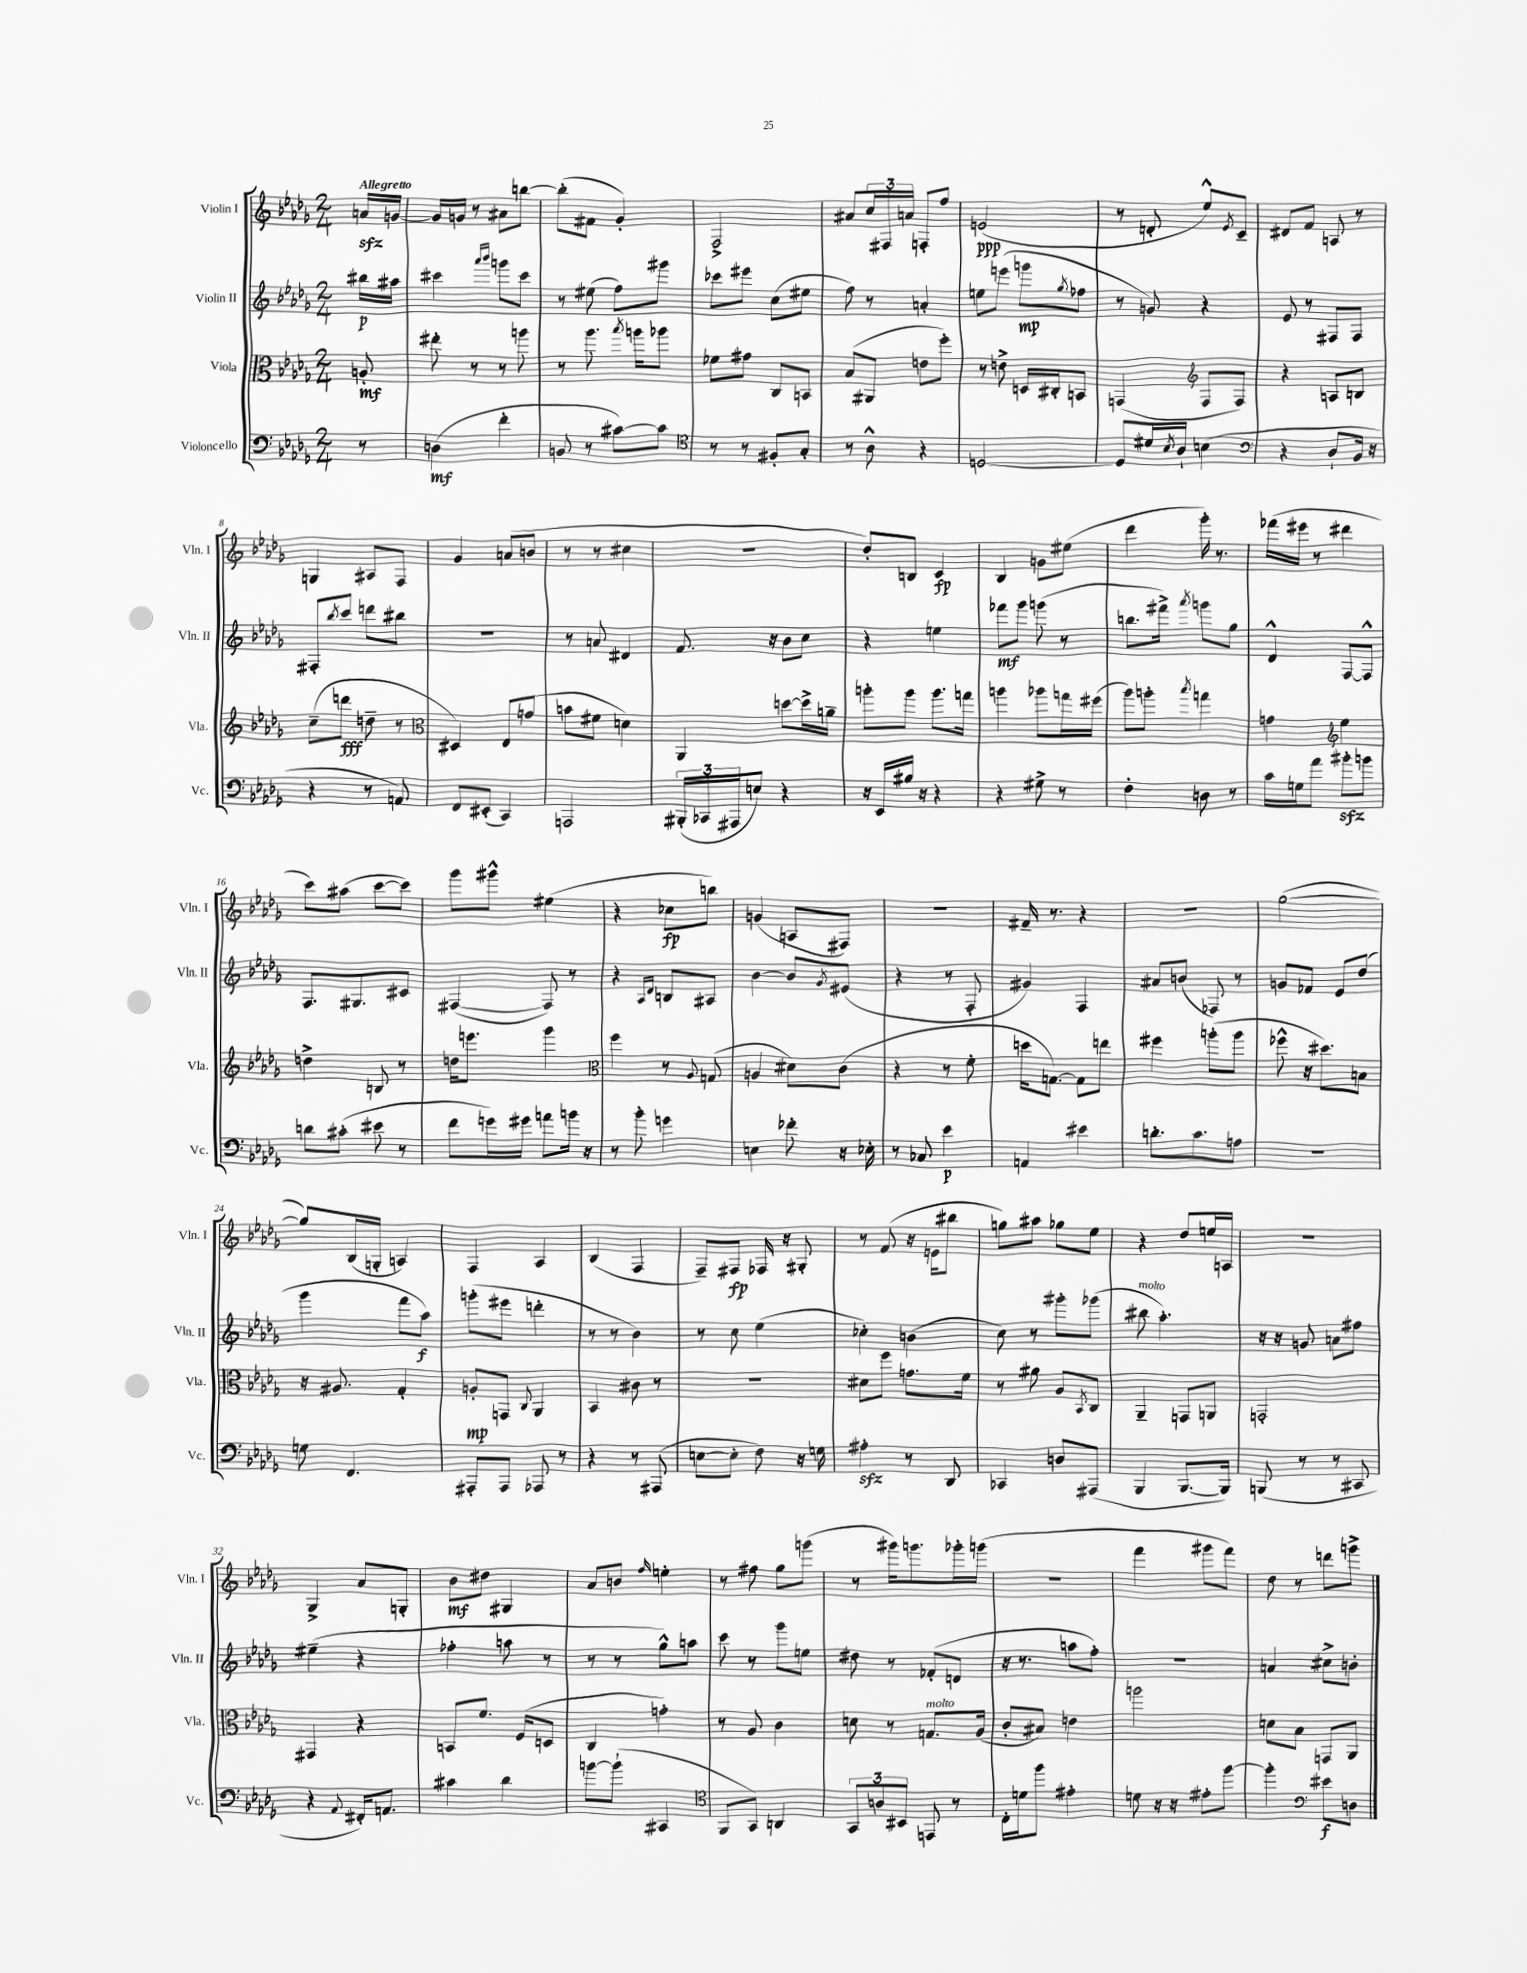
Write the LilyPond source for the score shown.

<<
\new StaffGroup <<
\new Staff = "s0" \with { instrumentName = "Violin I" shortInstrumentName = "Vln. I" } {
    \clef treble \key des \major \numericTimeSignature \time 2/4 \partial 8 \tempo "Allegretto"
    a'16\sfz g'16~ |
    g'16 g'16 r8 ais'8 b''8~ |
    b''8-.( fis'8 ges'4-.) |
    f2-> |
    ais'8 \tuplet 3/2 { c''16 fis16 a'16 } f8-. f''8 |
    e'2\ppp( |
    r8 d'8-. ees''8-^) \acciaccatura { ees'8 } c'8-- |
    dis'8 f'8 a8 r8 |
    g4 ais8 f8 |
    ges'4 a'8( b'8 |
    r8 r8 cis''4 |
    R2 |
    des''8-.) b8 c'4\fp |
    bes4 g'8 eis''8( |
    des'''4 ges'''16-.) r8. |
    fes'''16( eis'''16 r8 dis'''4 |
    c'''8) ais''8( c'''8~ c'''8) |
    ges'''8 gis'''8-^ eis''4( |
    r4 ces''8\fp b''8) |
    g'4( a8 fis8) |
    R2 |
    fis'16-- r8. r4 |
    R2 |
    ges''2~( |
    ges''8) bes16( g16-. a4) |
    f4 aes4 |
    bes4( f4 |
    f8--) fis8\fp fes16 r16 gis8-. |
    r8 f'8( r16 e'16 bis''8 |
    g''8) ais''8 ges''8 ees''8 |
    r4 des''8 e''16 a16 |
    r2 |
    ges4-> aes'8 g8-. |
    bes'8\mf dis''8 gis4 |
    aes'8 b'8 \grace { f''16 } e''4-. |
    r8 fis''8 ges''8 g'''8( |
    r8 gis'''16) g'''8. ges'''16-. g'''16( |
    R2 |
    f'''4 gis'''8 f'''8) |
    des''8 r8 d'''8 g'''8-> \bar "|." |
}
\new Staff = "s1" \with { instrumentName = "Violin II" shortInstrumentName = "Vln. II" } {
    \clef treble \key des \major \numericTimeSignature \time 2/4 \partial 8
    bis''16\p ais''16 |
    cis'''4 \grace { aes'''16 bes'''16 } g'''8 cis'''8 |
    r8 eis''8( f''8) gis'''8 |
    ces'''8 eis'''8 c''8( eis''8 |
    f''8) r8 a'4-. |
    e''8 e'''8( g'''8\mp \acciaccatura { ges''8 } fes''8 |
    r8 g'8) r4 |
    ees'8 r8 fis8 fis8 |
    fis8-. \acciaccatura { bes''8 } c'''8 d'''8 bis''8 |
    r2 |
    r8 a'8 dis'4 |
    f'8. r16 bes'8 c''8 |
    r4 e''4 |
    fes'''8\mf ges'''8 g'''8( r8 |
    b''8. fis'''16->) \acciaccatura { aes'''8 } g'''8 ges''8 |
    des'4-^ f8~ f8-^ |
    f8. gis8. cis'8 |
    fis4~( fis8) r8 |
    r4 \grace { aes16 des'16 } b8 ais8 |
    bes'4~ bes'8 \acciaccatura { ges'8 } eis'8( |
    r4 r8 f8-. |
    gis'4) f4 |
    ais'8 b'8( fes8) r8 |
    g'8 fes'8 ees'8 des''8( |
    ges'''4 f'''8 aes''8\f) |
    g'''8-.( eis'''8 d'''4-. |
    r8 r8 bes'4) |
    r8 c''8 ees''4( |
    ces''4-.) b'4( |
    c''8) r8 gis'''8-. ges'''8( |
    bis''8^\markup { \italic "molto" } aes''4.-.) |
    r16 r16 g'8 a'8 fis''8 |
    eis''4--( r4 |
    fes''4-. a''8 r8 |
    r8 r8 ges''8-^) a''8 |
    c'''8 r8 ges'''8 e''8 |
    dis''8 r8 fes'8-.( d'8 |
    r16 r8. a''8 f''8-.) |
    r2 |
    a'4 cis''8-> b'8-. \bar "|." |
}
\new Staff = "s2" \with { instrumentName = "Viola" shortInstrumentName = "Vla." } {
    \clef alto \key des \major \numericTimeSignature \time 2/4 \partial 8
    a8-.\mf |
    eis''8-. r8 r8 a''8 |
    r8 aes''8. \acciaccatura { bes''8 } a''16 aes''8 |
    fes'8 gis'8 c8 b,8 |
    bes8( ais,8 e'8 f''8-.) |
    r8 e'8-> d16 cis16-. b,8 |
    g,4( \clef treble f8 f8) |
    r4 a8 b8 |
    c''8--( d'''8\fff d''8-- r8 |
    \clef alto dis4) ees8 g'8( |
    b'8 fis'8 d'4) |
    aes,4 d''8~ d''16-> a'16-- |
    a''8-. a''8 a''8. g''16 |
    a''4 aes''8 g''16 fis''16( |
    aes''8) a''8-. \acciaccatura { bes''8 } g''4 |
    g'4 \clef treble ees''4 |
    d''4-> b8 r8 |
    d''16 e'''8. ges'''4 |
    \clef alto f''4 r8 \appoggiatura { aes8 } g8( |
    a4 dis'8) c'8( |
    r4 r8 f'8-. |
    d''16 g8.~) g8 e''8 |
    fis''4 a''8-.( a''8 |
    fes''8-^ r16 dis''8.) b8 |
    r16 ais8. ges4-. |
    a8-.\mp g,8 \appoggiatura { c8 } aes,4 |
    bes,4 cis'8 r8 |
    R2 |
    dis'8 f''8 g'8. f'16 |
    r8 ais'8 aes8 \acciaccatura { bes,8 } c8 |
    aes,4-- g,8 a,8 |
    g,2-. |
    gis,4 r4 |
    b,8 f'8. f16( d8 |
    c4 g'4-.) |
    r8 aes8 c'4 |
    d'8 r8 g8.^\markup { \italic "molto" } aes16( |
    c'8-. bis8) e'4 |
    a''2 |
    d'8 bes8 g,8 aes,8 \bar "|." |
}
\new Staff = "s3" \with { instrumentName = "Violoncello" shortInstrumentName = "Vc." } {
    \clef bass \key des \major \numericTimeSignature \time 2/4 \partial 8
    r8 |
    d4\mf( f'4-. |
    b,8 r8 cis'8~) cis'8 |
    \clef tenor r8 r8 fis8-. ges8-. |
    r8 aes8-^ r4 |
    d2~ |
    d8 dis'16 \acciaccatura { bes8 } aes16-! b4( |
    \clef bass r4 des8-! bes,16 r16 |
    r4 r8 a,8) |
    f,8 eis,8-.( c,4) |
    a,,2 |
    \tuplet 3/2 { bis,,16-.( ces,16 ais,,16 } e8) r4 |
    r16 ees,16 bis16 r16 r4 |
    r4 gis8-> r8 |
    f4-. d8 r8 |
    c'16 g16 aes'8 bis'8-.\sfz b'8 |
    d'8 cis'8-.( eis'8 r8 |
    f'8 g'16) gis'16 a'8 b'16 r16 |
    r8 bes'8-. g'4 |
    e4 fes'8-. r16 ees16-. |
    r8 ces8 ees'4\p |
    a,4 eis'4 |
    d'8.-. c'8. a8 |
    r2 |
    g8 f,4. |
    ais,,8-. ais,,8 aes,,8 r8 |
    r4 r8 ais,,8( |
    e8~ e8-. f8) r16 g16 |
    ais4-.\sfz r8 des,8 |
    ces,4 d8 ais,,8( |
    bes,,4 bes,,8.~ bes,,16) |
    b,,8( r8 r8 cis,8 |
    r4 \appoggiatura { aes,8 } fis,16-.) a,8. |
    cis'4 des'4 |
    b'8~ b'8-!( cis,4 |
    \clef tenor f,8 ges,8) a,4 |
    \tuplet 3/2 { ges,8 a8 bis,8 } e,8 r8 |
    c16-. d'16 f''8 eis'4-. |
    d'8 r16 r16 eis'8-. f''8~ |
    f''4-. \clef bass eis'8\f d8 \bar "|." |
}
>>
>>
